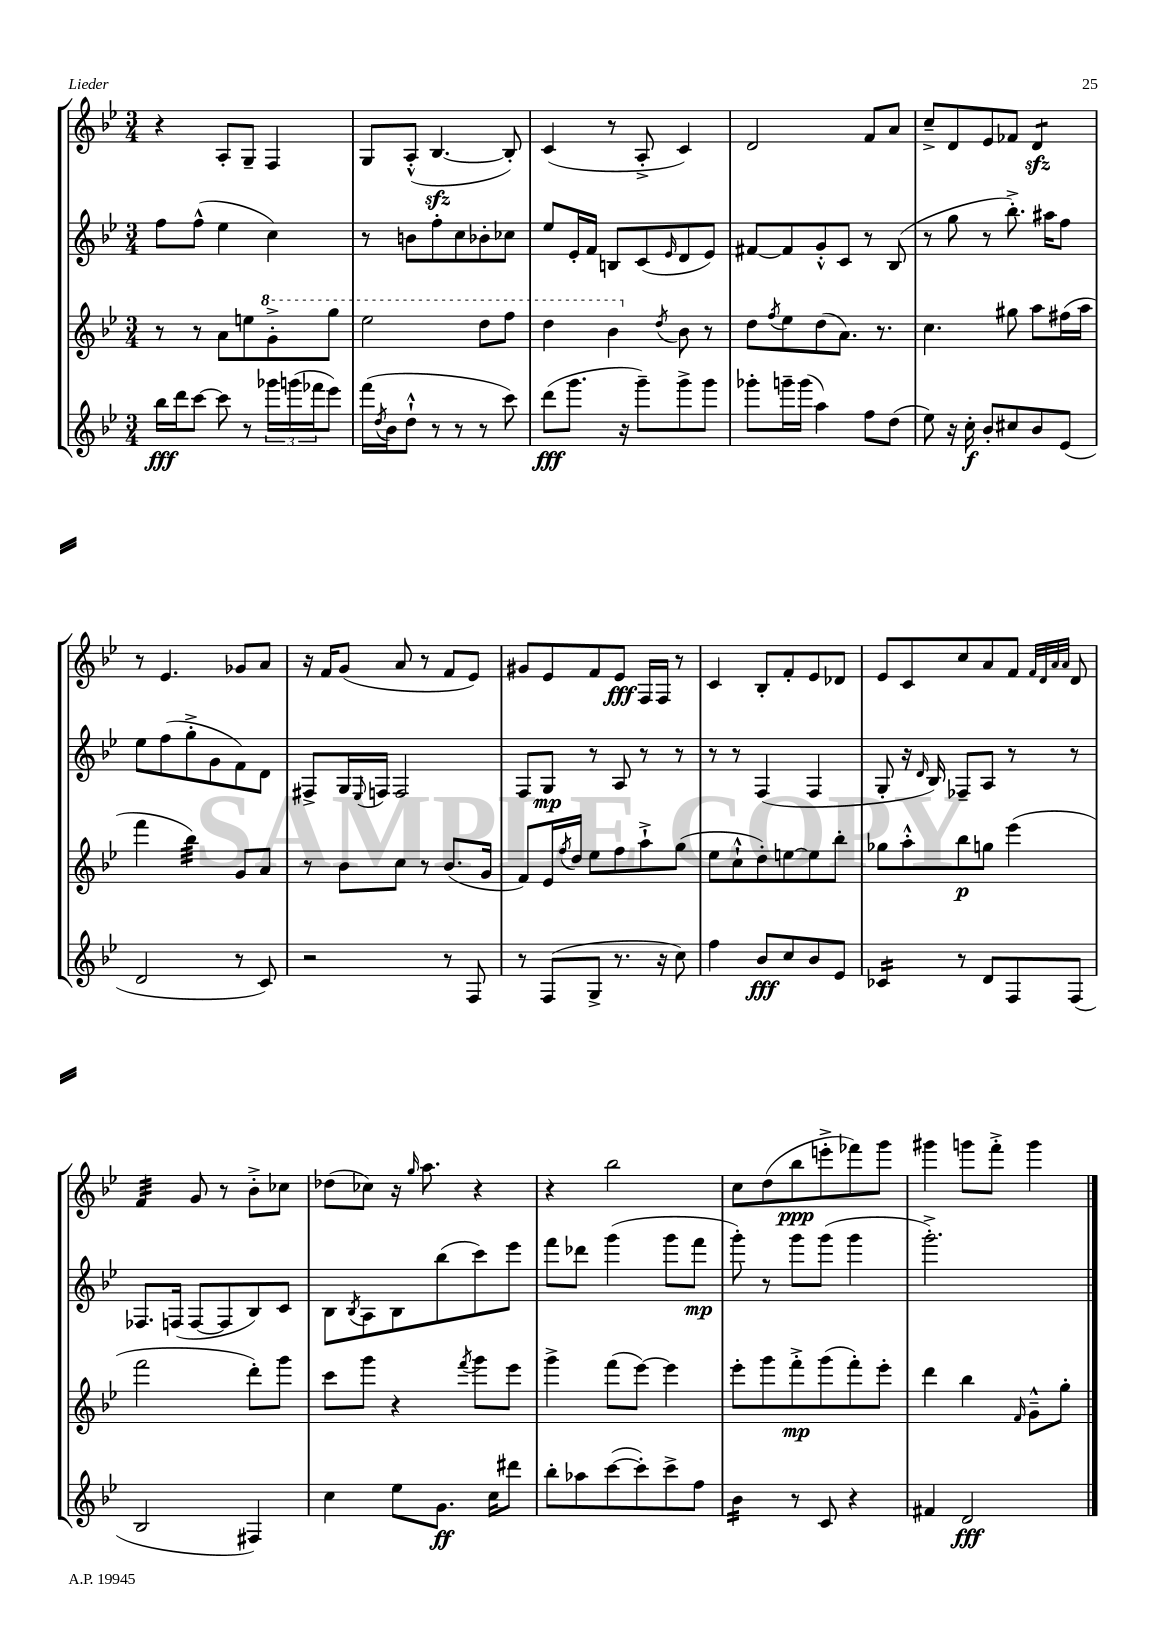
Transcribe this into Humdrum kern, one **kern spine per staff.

**kern	**kern	**kern	**kern
*staff4	*staff3	*staff2	*staff1
*clefG2	*clefG2	*clefG2	*clefG2
*k[b-e-]	*k[b-e-]	*k[b-e-]	*k[b-e-]
*M3/4	*M3/4	*M3/4	*M3/4
16bb-\LL	8r	8ff\L	4r
16ddd\J	.	.	.
[8ccc\J	8r	(8ff^^\J	.
8ccc\]	8a\L	4ee-\	8A'/L
8r	8ee\	.	8G~/J
24ggg-\LL	8gg'^\	4cc\)	4F/
(24ggg\	.	.	.
24fff-\J	.	.	.
8eee-\J)	8ggg\J	.	.
=	=	=	=
(16fff\LL	2eee-\	8r	8G/L
8qdd/	.	.	.
16b-\J	.	.	.
8dd`^^\J	.	8b\L	(8A'^^/J
8r	.	8ff'\	[4.B-/
8r	.	8cc\	.
8r	8ddd\L	8b-'\	.
8ccc\)	8fff\J	8cc-\J	8B-'/])
=	=	=	=
(8ddd\L	4ddd\	8ee-/L	(4c/
8.ggg\J	.	16e-'/L	.
.	.	16f/JJ	.
.	4bb-\	8B/L	8r
16r	.	.	.
8ggg~\L)	.	(8c/	8A'^/
.	8qdd/	16qqe-/	.
8ggg^\	8b-\	8d/	4c/)
8ggg\J	8r	8e-/J)	.
=	=	=	=
8ggg-'\L	8dd\L	[8f#/L	2d/
.	8qff/	.	.
16ggg~\L	8ee-\	8f#/]	.
(16ggg\JJ	.	.	.
4aa\)	(8dd\	8g'^^/	.
.	8.a\J)	8c/J	.
8ff\L	.	8r	8f/L
.	8.r	.	.
(8dd\J	.	(8B-/	8a/J
=	=	=	=
8ee-\)	4.cc\	8r	8cc~^/L
16r	.	8gg\	8d/
16cc'\	.	.	.
8b-'/L	.	8r	8e-/
8cc#/	8gg#\	8.bb-'^\)	8f-/J
8b-/	8aa\L	.	4d/
.	.	16aa#\LK	.
(8e-/J	(16ff#\L	8ff\J	.
.	16aa\JJ	.	.
=	=	=	=
2d/	4fff\	8ee-\L	8r
.	.	(8ff\	4.e-/
.	4bb-\)	8gg'^\	.
.	.	8g\	.
8r	8g/L	8f\)	8g-/L
8c/)	8a/J	8d\J	8a/J
=	=	=	=
2r	8r	8F#^/L	16r
.	.	.	16f/LK
.	8b-\L	16G/L	(8g/J
.	.	8qqE-/	.
.	.	16F/JJ	.
.	8cc\J	2F/	8a/
.	8r	.	8r
8r	(8.b-/L	.	8f/L
8F/	.	.	8e-/J)
.	16g/Jk	.	.
=	=	=	=
8r	8f/L)	8F/L	8g#/L
(8F/L	16e-/L	8G/J	8e-/
.	8qff/	.	.
.	16dd/JJ	.	.
8G^/J	8ee-\L	8r	8f/
8.r	8ff\	8A/	8e-/J
.	8aa`^\	8r	16F/LL
16r	.	.	16F/JJ
8cc\)	(8gg\J	8r	8r
=	=	=	=
4ff\	8ee-\L	8r	4c/
.	8cc`^^\	8r	.
8b-/L	8dd'\)	(4F/	8B-'/L
8cc/	[8ee\	.	8f'/
8b-/	8ee\]	4F/	8e-/
8e-/J	8bb-'\J	.	8d-/J
=	=	=	=
4c-/	8gg-\L	8G'/	8e-/L
.	8aa'^^\	16r	8c/
.	.	16qqd/	.
.	.	16B-/)	.
8r	8bb-\	8F-~/L	8cc/
8d/L	8gg\J	8A/J	8a/
8F/	(4eee-\	8r	8f/J
.	.	.	32qqf/LLL
.	.	.	32qqd/
.	.	.	32qqa/
.	.	.	32qqa/JJJ
(8F/J	.	8r	8d/
=	=	=	=
2B-/	2fff\	8.F-/L	4f/
.	.	(16F/Jk	.
.	.	[8F/L	8g/
.	.	8F/]	8r
4F#/)	8ddd'\L)	8B-/)	8b-'^\L
.	8ggg\J	8c/J	8cc-\J
=	=	=	=
4cc\	8ccc\L	8B-\L	(8dd-\L
.	.	8qB-/	.
.	8ggg\J	8A\	8cc-\J)
8ee-\L	4r	8B-\	16r
.	.	.	16qqgg/
.	.	.	8.aa\
8.g\J	.	(8bb-\	.
.	8qfff/	.	.
.	8ggg\L	8ccc\)	4r
16cc\LK	.	.	.
8ddd#\J	8eee-\J	8eee-\J	.
=	=	=	=
8bb-'\L	4ggg^\	8fff\L	4r
8aa-\	.	8ddd-\J	.
([8ccc\	(8fff\L	(4ggg\	2bb-\
8ccc'\])	[8eee-\J)	.	.
8ccc^\	4eee-\]	8ggg\L	.
8ff\J	.	8fff\J	.
=	=	=	=
4b-\	8eee-'\L	8ggg'\)	8cc\L
.	8ggg\	8r	(8dd\
8r	8fff'^\	8ggg\L	8bb-\
8c/	(8ggg\	(8ggg\J	8eee'^\
4r	8fff'\)	4ggg\	8fff-\)
.	8eee-'\J	.	8ggg\J
=	=	=	=
4f#/	4ddd\	2.ggg'^\)	4ggg#\
2d/	4bb-\	.	8ggg\L
.	.	.	8fff'^\J
.	16qqf/	.	.
.	8g~^^\L	.	4ggg\
.	8gg'\J	.	.
==	==	==	==
*-	*-	*-	*-
